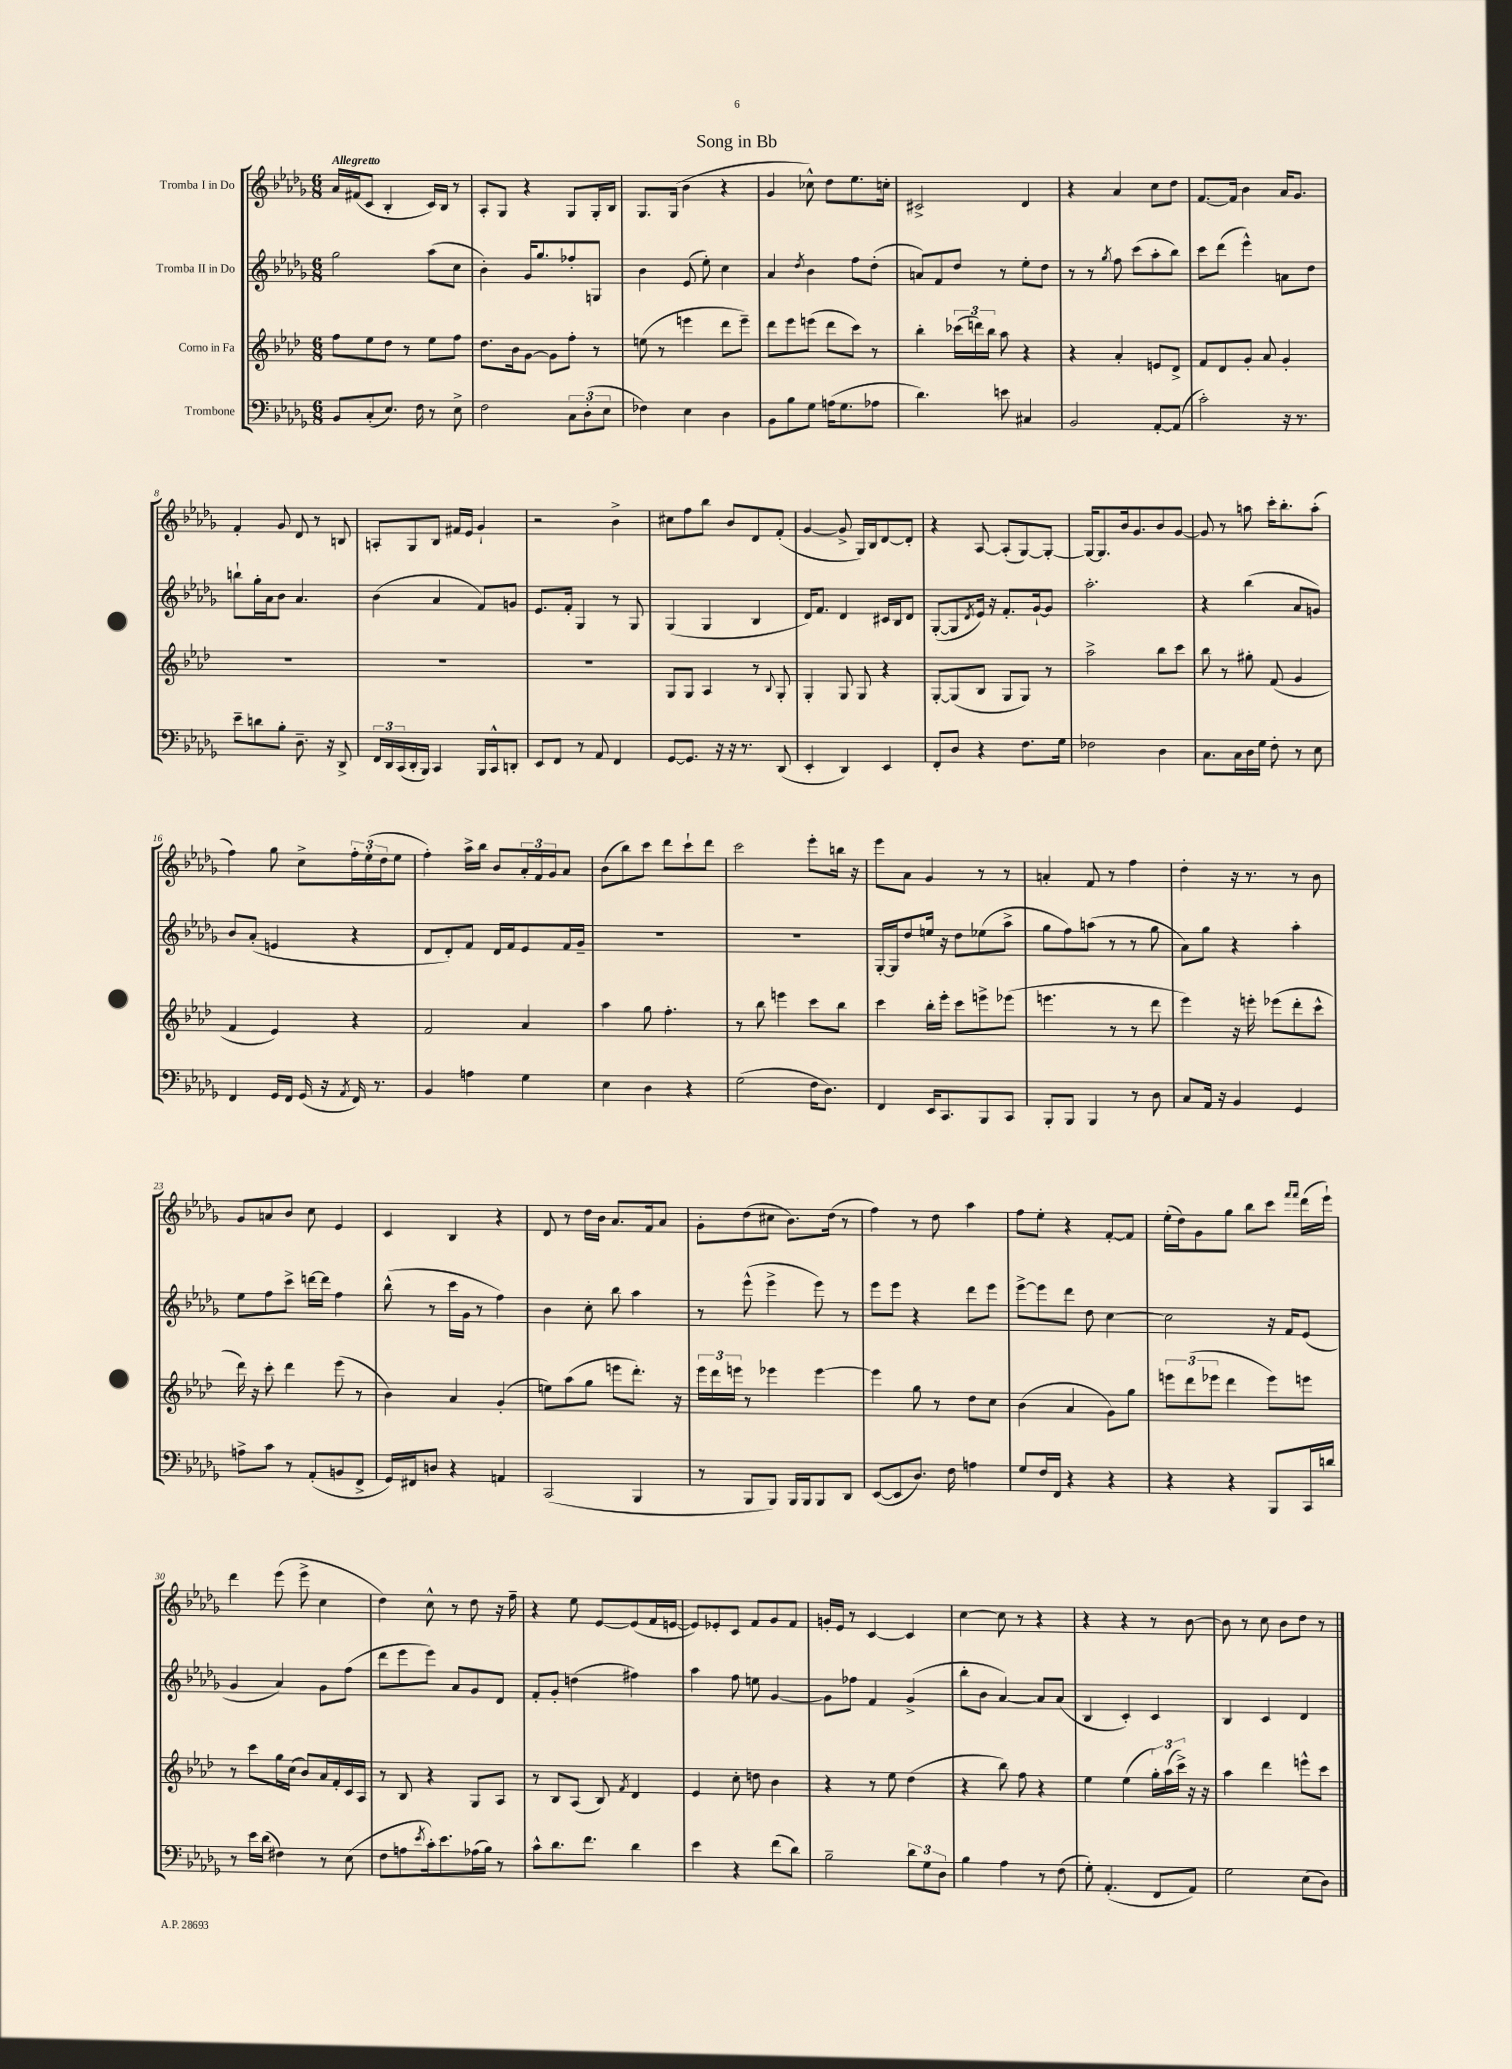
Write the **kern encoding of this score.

**kern	**kern	**kern	**kern
*staff4	*staff3	*staff2	*staff1
*clefF4	*clefG2	*clefG2	*clefG2
*k[b-e-a-d-g-]	*k[b-e-a-d-]	*k[b-e-a-d-g-]	*k[b-e-a-d-g-]
*M6/8	*M6/8	*M6/8	*M6/8
8BB-/L	8ff\L	2gg-\	16a-/LL
.	.	.	(16f#/J
(8C'/	8ee-\	.	8c/J
8.E-/J)	8dd-\J	.	4B-'/
.	8r	.	.
16F\	.	.	.
8r	8ee-\L	(8aa-\L	16c/LL)
.	.	.	16B-/JJ
8E-^\	8ff\J	8cc\J	8r
=	=	=	=
2F\	8.dd-\L	4b-'\)	8A-'/L
.	.	.	8G-/J
.	16b-\k	.	.
.	[8g\J	16g-/LK	4r
.	.	8.gg-/	.
.	8g\]L	.	.
12C\L	8ff'\J	8ff-'/	8G-/L
(12D-'\	.	.	.
.	8r	8G/J	16G-'/L
12E-\J	.	.	.
.	.	.	16B-/JJ
=	=	=	=
4F-\)	(8ee\	4b-\	8.G-/L
.	8r	.	.
.	.	.	(16G-/Jk
4E-\	4eee\	(8e-/	4b-\
.	.	8ee-'\)	.
4D-\	8ddd-\L	4cc\	4r
.	8eee~\J)	.	.
=	=	=	=
8BB-\L	8ddd-\L	4a-/	4g-/
8B-\	8eee-\	.	.
.	.	8qdd-/	.
8G-\J	(8eee\J	4b-\	8cc-^^\)
(16A\LK	8ddd-\L	.	8dd-\L
8.G-\	.	.	.
.	8ccc\J)	8ff\L	8.ee-\
8A-\J	8r	(8dd-'\J	.
.	.	.	16cc'\Jk
=	=	=	=
4.d-\)	4bb-'\	8a/L)	2c#^/
.	.	8f/	.
.	(24ccc-\LL	8dd-/J	.
.	24ddd\)	.	.
.	24bb-\JJ	.	.
8e\	8aa-\	8r	.
4C#/	4r	8ee-'\L	4d-/
.	.	8dd-\J	.
=	=	=	=
2BB-/	4r	8r	4r
.	.	8r	.
.	.	8qgg-/	.
.	4a-'/	8ff\	4a-/
.	.	(8ccc\L	.
[8AA-'/L	8e/L	8aa-'\	8cc\L
(8AA-/]J	8d-^/J	8bb-\J)	8dd-\J
=	=	=	=
2c'\)	8f/L	8ccc\L	[8.f/L
.	8d-/	(8ddd-\J	.
.	.	.	16f/]Jk
.	8g'/J	4eee-^^\)	4b-\
.	8a-/	.	.
16r	4g'/	8a\L	16a-/LK
8.r	.	.	8.g-/J
.	.	8dd-\J	.
=	=	=	=
8e-~\L	2.r	8bb`\L	4f'/
8d\	.	16gg-'\L	.
.	.	16a-\J	.
8B-'\J	.	8b-\J	8g-/
8.D-~\	.	4.a-/	8d-/
.	.	.	8r
16r	.	.	.
8DD-^/	.	.	8B/
=	=	=	=
24FF/LL	2.r	(4b-\	8A'/L
24DD-/	.	.	.
(24CC/	.	.	.
16DD-'/	.	.	8G-/
16BBB-/JJ)	.	.	.
4CC/	.	4a-/	8B-/J
.	.	.	16f#/LL
.	.	.	16e-/JJ
16BBB-/LL	.	8f/L)	4g-`/
16CC^^/J	.	.	.
8DD'/J	.	8g/J	.
=	=	=	=
8EE-/L	2.r	8.e-/L	2r
8FF/J	.	.	.
.	.	16f'/Jk	.
8r	.	4G-/	.
8AA-/	.	.	.
4FF/	.	8r	4b-^\
.	.	8G-/	.
=	=	=	=
[8GG-/L	8G/L	(4G-/	8cc#\L
8.GG-/]J	8G/J	.	8ff\
.	4A-/	4G-/	8bb-\J
16r	.	.	.
16r	.	.	8b-/L
8.r	.	.	.
.	8r	4B-/	8d-/
.	8qqB-/	.	.
(8DD-/	8G'/	.	(8f'/J
=	=	=	=
4EE-'/	4G'/	16d-/LK)	[4g-/
.	.	8.f/J	.
4DD-/)	8G/	4d-/	8g-^/]
.	8G/	.	16G-/LL)
.	.	.	16B-/J
4EE-/	4r	16c#/LL	[8d-/
.	.	16B-/J	.
.	.	8d-/J	8d-'/]J
=	=	=	=
8FF'/L	[8G'/L	([8G-'/L	4r
8D-/J	(8G/]	8G-/]	.
.	.	8qd-/	.
4r	8B-/J	16e-/Jk)	[8A-/
.	.	16r	.
.	8G/L	8.f'/L	(8A-'/]L
8.F\L	8G/J)	.	[8G-/)
.	.	[16g-`/k	.
.	8r	8g-/]J	8G-'/_J
16G-\Jk	.	.	.
=	=	=	=
2F-\	2aa-^\	2.aa-'\	16G-/_LK
.	.	.	8.G-/]
.	.	.	16b-/k
.	.	.	8.g-/
4D-\	8bb-\L	.	8b-/
.	8ccc\J	.	[8g-/J
=	=	=	=
8.C\L	8bb-\	4r	8g-/]
.	8r	.	8r
16C\L	.	.	.
16D-\	8gg#'\	(4bb-\	8aa\
16G-\JJ	.	.	.
8F'\	(8f/	.	16ccc'\LK
.	.	.	8.bb-'\
8r	4g/	8a-/L	.
8E-\	.	8g/J)	(8aa'\J
=	=	=	=
4FF/	4f/	8b-/L	4ff\)
.	.	(8a-'/J	.
16GG-/LL	4e-/)	4e/	8gg-\
16FF/JJ	.	.	.
(16GG-/	.	.	8cc^\L
16r	.	.	.
8qAA-/	.	.	.
16FF/)	4r	4r	24ff'\L
.	.	.	(24ee-'\
8.r	.	.	.
.	.	.	24dd-\J
.	.	.	8ee-\J
=	=	=	=
4BB-/	2f/	8d-/L	4ff'\)
.	.	8d-'/)	.
4A\	.	8f/J	16aa-^\LL
.	.	.	16bb-\JJ
.	.	16d-/LL	8b-/L
.	.	16f/J	.
4G-\	4a-/	8e-/	24a-'/L
.	.	.	24f/
.	.	.	24g-/J
.	.	16f/L	8a-/J
.	.	16g-~/JJ	.
=	=	=	=
4E-\	4aa-\	2.r	(8b-\L
.	.	.	8bb-\)
4D-\	8gg\	.	8ccc\J
.	4.ff'\	.	8ddd-\L
4r	.	.	8ccc`\
.	.	.	8ddd-\J
=	=	=	=
(2G-\	8r	2.r	2ccc\
.	8bb-\	.	.
.	4eee\	.	.
16F\LK	8ccc\L	.	8eee-'\L
8.D-\J)	.	.	.
.	8bb-\J	.	16bb\Jk
.	.	.	16r
=	=	=	=
4FF/	4ccc\	[16G-'/LL	8eee-\L
.	.	16G-/]J	.
.	.	8dd-/	8a-\J
16EE-/LK	16bb-'\LL	16ee/Jk	4g-/
8.CC/	16eee-'\JJ	16r	.
.	8ccc\L	8dd-\L	.
8BBB-/	8eee^\	(8ee-\	8r
8CC/J	(8eee-\J	8aa-^\J	8r
=	=	=	=
8BBB-'/L	4.eee\	8gg-\L	4a'/
8BBB-/J	.	8ff\)	.
4BBB-/	.	(8aa\J	8f/
.	8r	8r	8r
8r	8r	8r	4ff\
8D-\	8ddd-\	8gg-\	.
=	=	=	=
8C/L	4eee-\)	8a-\L)	4dd-'\
16AA-/Jk	.	8gg-\J	.
16r	.	.	.
4BB-/	16r	4r	16r
.	16eee'\	.	8.r
.	(8eee-\L	.	.
4GG-/	8ddd-'\	4aa-'\	8r
.	8ccc^^\J	.	8b-\
=	=	=	=
8A^\L	16ddd-\)	8ee-\L	8g-/L
.	16r	.	.
8c\J	8ccc'\	8ff\	8a/
8r	4ddd-\	8ccc^\J	8b-/J
(8AA-'/L	.	[16ddd\LL	8cc\
.	.	16ddd\]JJ	.
8BB/	(8eee-\	4ff\	4e-/
8FF^/J	8r	.	.
=	=	=	=
16GG-/LL)	4b-\)	(8bb-^^\	4c/
16FF#/J	.	.	.
8D/J	.	8r	.
4r	4a-/	16ccc\LL	4B-/
.	.	16g-\JJ	.
.	.	8r	.
4AA/	(4g'/	4ff\)	4r
=	=	=	=
(2CC/	8ee\L)	4b-\	8d-/
.	(8aa-\	.	8r
.	8gg\J	8cc'\	16dd-\LL
.	.	.	16b-\JJ
.	8eee\L	8bb-\	8.a-/L
4BBB-/	8.ddd-'\J)	4aa-\	.
.	.	.	16f/k
.	.	.	8a-/J
.	16r	.	.
=	=	=	=
8r	24eee-\LL	8r	8g-'\L
.	24ddd-\	.	.
.	24eee\JJ	.	.
8BBB-/L	8r	(8eee-^^\	(8dd-\
8BBB-/J)	4eee-\	4eee-^\	8cc#\J
16BBB-/LL	.	.	8.b-\L)
16BBB-/J	.	.	.
8BBB-/	[4eee-\	8eee-\)	.
.	.	.	(16dd-\Jk
8DD-/J	.	8r	8r
=	=	=	=
([8EE-/L	4eee-\]	8eee-\L	4ff\)
8EE-/]	.	8eee-\J	.
8.D-/J)	8gg\	4r	8r
.	8r	.	8dd-\
16F\	.	.	.
4A\	8dd-\L	8ddd-\L	4aa-\
.	8cc\J	8eee-\J	.
=	=	=	=
8G-/L	(4b-\	[8eee-^\L	8ff\L
16F/L	.	8eee-\]	8ee-'\J
16FF/JJ	.	.	.
4r	4a-/	8ddd-\J	4r
.	.	8dd-\	.
4r	8g\L)	[4cc\	[8f'/L
.	8gg\J	.	8f/]J
=	=	=	=
4r	12eee\L	2cc\]	(16ee-'\LL
.	.	.	16dd-\J)
.	(12ddd-\	.	.
.	.	.	8g-\
.	12eee-\J	.	.
4r	4ddd-\	.	8gg-\J
.	.	.	8bb-\L
8BBB-/L	8eee-\L)	16r	8ccc\J
.	.	16f/LK	.
.	.	.	16qqfff/LL
.	.	.	16qqfff/JJ
16CC/L	8eee\J	(8e-/J	(16ddd-\LL
16d/JJ	.	.	16eee-`\JJ)
=	=	=	=
8r	8r	4g-/	4ddd-\
16e-\LL	8ccc\L	.	.
(16d-\JJ	.	.	.
4F#\)	16gg\L	4a-/)	(8eee-\
.	(16cc\JJ	.	.
.	8b-/L)	.	8eee-^\
8r	16a-/L	8g-\L	4cc\
.	16f'/	.	.
(8E-\	16c/	(8ff\J	.
.	16A-/JJ	.	.
=	=	=	=
8F\L	8r	8ddd-\L	4dd-\)
8A\	8B-/	8eee-\	.
8qe-/	.	.	.
16c'\k)	4r	8eee-\J)	8cc^^\
8.e-\	.	.	.
.	.	8a-/L	8r
(16A-\L	8G/L	8g-/	8dd-\
16B-\JJ)	.	.	.
8r	8A-/J	8d-/J	16r
.	.	.	16ff~\
=	=	=	=
8c^^\L	8r	8f'/L	4r
8.d-\	8B-/L	8g-'/J	.
.	(8A-/J	(4dd\	8ee-\
8.f\J	.	.	.
.	8B-/)	.	[8e-/L
.	8qf/	.	.
4d-\	4d-/	4ff#\)	(8e-/]
.	.	.	16f/L
.	.	.	[16e/JJ
=	=	=	=
4e-\	4e-/	4aa-\	8e/]L)
.	.	.	8e-'/
4r	8cc'\	8ff\	8c/J
.	8dd\	8ee\	8f/L
(8f\L	4b-\	[4g-/	8g-/
8d-\J)	.	.	8f/J
=	=	=	=
2B-~\	4r	8g-\]L	16g'/LL
.	.	.	16e-/JJ
.	.	8ff-\J	8r
.	8r	4f/	[4c/
.	8ee-\	.	.
12d-\L	(4dd-\	(4g-^/	4c/]
12G-\	.	.	.
12D-\J	.	.	.
=	=	=	=
4B-\	4r	8bb-'\L	[4cc\
.	.	8b-\J	.
4A-\	8bb-\)	[4a-/)	8cc\]
.	8ff\	.	8r
8r	4r	8a-/]L	4r
(8F\	.	(8a-/J	.
=	=	=	=
8G-'\)	4ee-\	4B-/	4r
(4.AA-'/	.	.	.
.	(4ee-\	4c'/)	4r
8FF/L	24gg'\LL)	4c/	8r
.	(24aa-\	.	.
.	24ccc^\JJ)	.	.
8AA-/J)	16r	.	[8b-\
.	16r	.	.
=	=	=	=
2G-\	4aa-\	4B-/	8b-\]
.	.	.	8r
.	4ddd-\	4c/	8cc\
.	.	.	8b-\L
(8E-\L	8eee^^\L	4d-/	8dd-\J
8D-\J)	8ccc\J	.	8r
==	==	==	==
*-	*-	*-	*-
